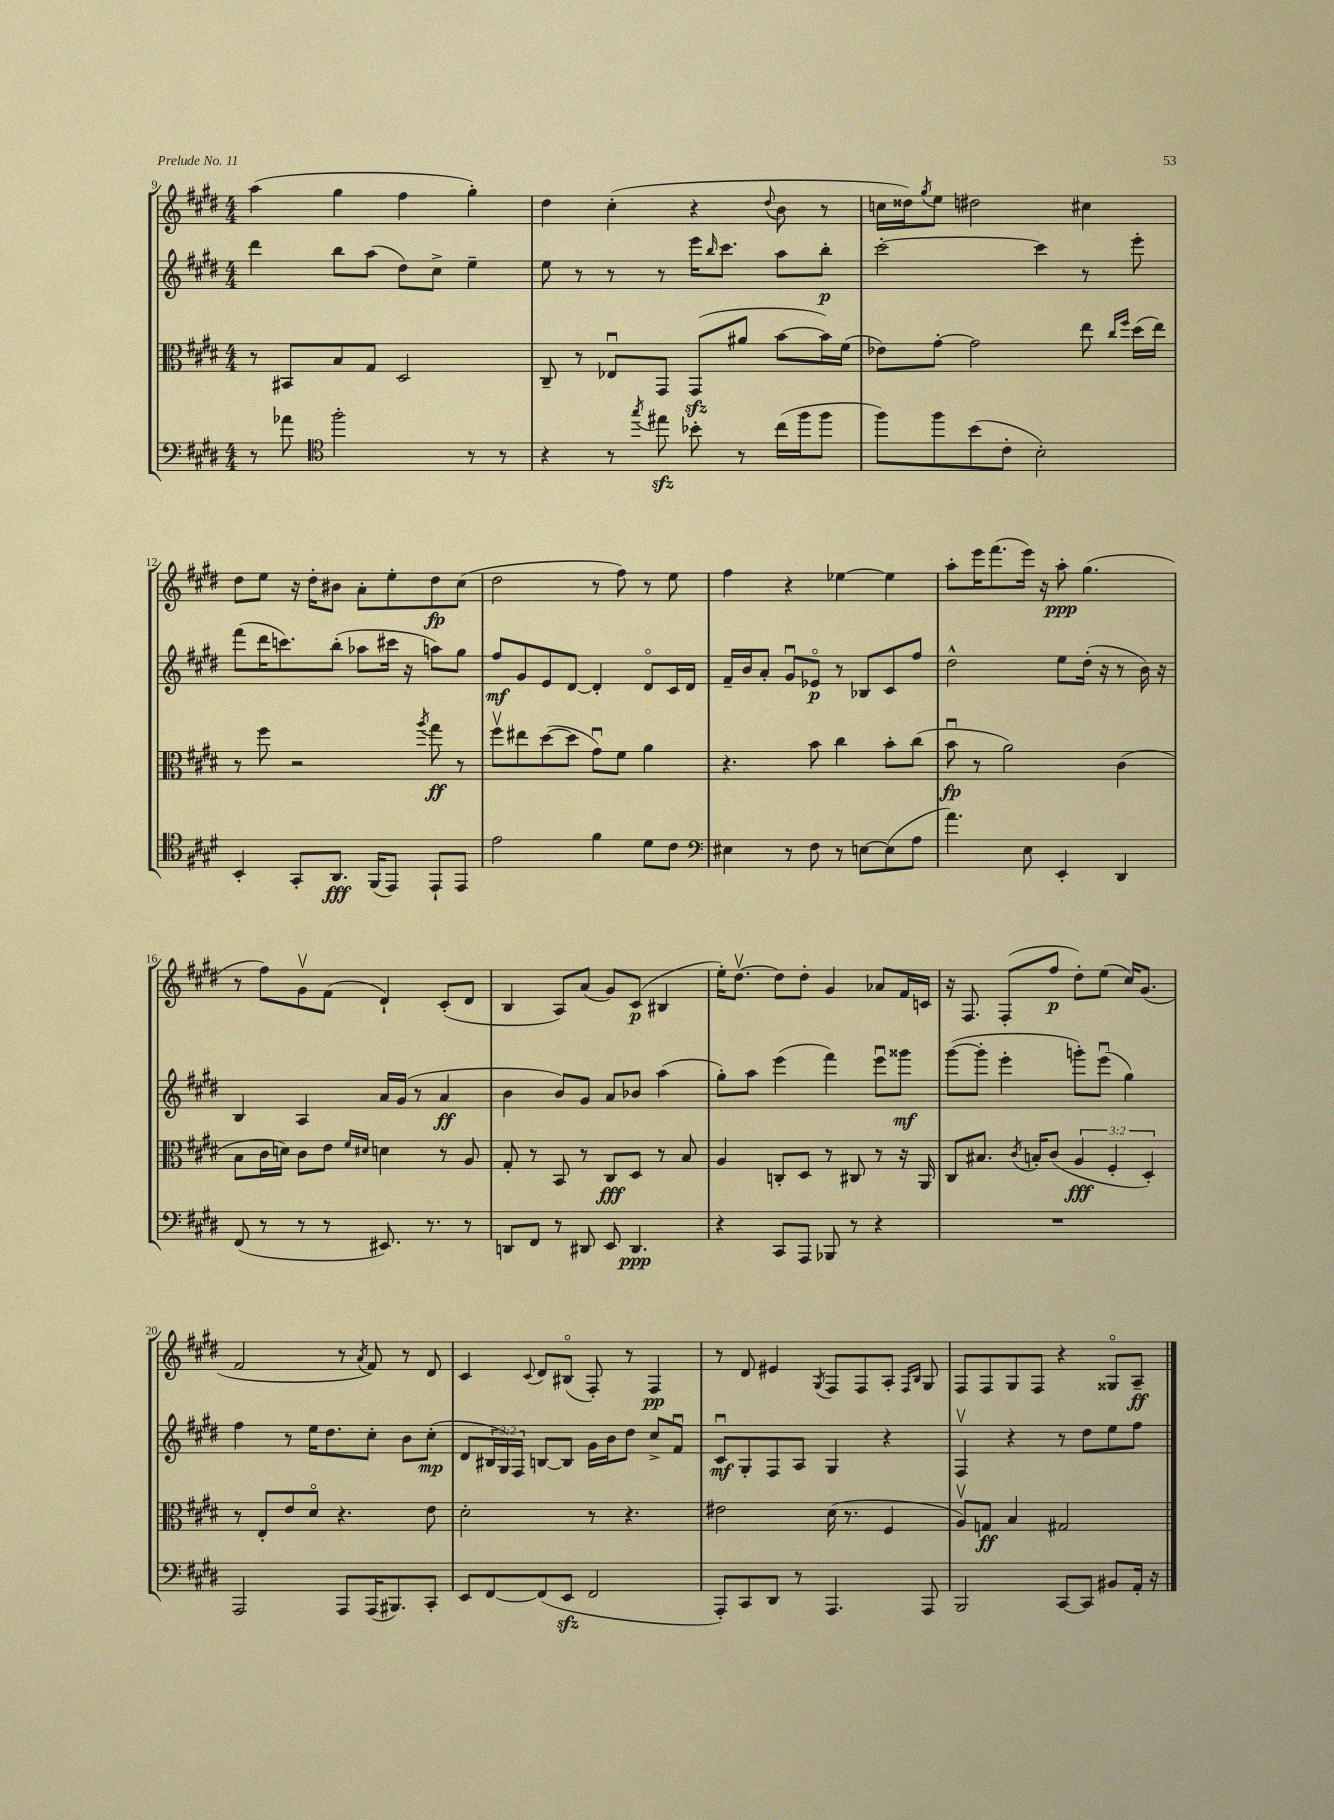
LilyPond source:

<<
\new StaffGroup <<
\new Staff = "s0" {
    \clef treble \key e \major \numericTimeSignature \time 4/4
    a''4( gis''4 fis''4 gis''4-.) |
    dis''4 cis''4-.( r4 \appoggiatura { dis''8 } b'8 r8 |
    c''16 disis''16) \acciaccatura { gis''8 } e''8 dis''2 cis''4 |
    dis''8 e''8 r16 dis''16-. bis'8 a'8-. e''8-. dis''8\fp cis''8( |
    dis''2 r8 fis''8) r8 e''8 |
    fis''4 r4 ees''4~ ees''4 |
    a''8-. e'''16 fis'''8.( e'''16) r16 a''8-.\ppp gis''4.( |
    r8 fis''8) gis'8\upbow fis'8( dis'4-!) cis'8-.( dis'8 |
    b4 a8) a'8( gis'8) cis'8\p( bis4 |
    e''16-.) dis''8.~\upbow dis''8 dis''8-. gis'4 aes'8 fis'16 c'16 |
    r16 fis8. fis8-.( fis''8\p dis''8-.) e''8( cis''16) gis'8.( |
    fis'2 r8 \acciaccatura { a'8 } fis'8) r8 dis'8 |
    cis'4 \appoggiatura { cis'8 } dis'8 bis8\flageolet( fis8-.) r8 fis4\pp |
    r8 dis'8 eis'4 \acciaccatura { gis8 } fis8 fis8 a8-. \grace { fis16 b16 } gis8 |
    fis8 fis8 gis8 fis8 r4 gisis8\flageolet a8--\ff \bar "|." |
}
\new Staff = "s1" {
    \clef treble \key e \major \numericTimeSignature \time 4/4 \override Staff.TupletNumber.text = #tuplet-number::calc-fraction-text
    dis'''4 b''8 a''8( dis''8) cis''8-> e''4-- |
    e''8 r8 r8 r8 e'''16 \grace { b''16 } cis'''8. a''8 b''8-.\p |
    cis'''2~-. cis'''4 r8 e'''8-. |
    fis'''8( dis'''16 c'''8.) b''8-.( aes''8 cis'''16 r16 a''8) gis''8 |
    fis''8\mf gis'8 e'8 dis'8~ dis'4-. dis'8\flageolet cis'16 dis'16 |
    fis'16-- b'16 a'8-. gis'8\downbow ees'8\flageolet\p r8 bes8 cis'8 fis''8 |
    dis''2-^ e''8 dis''16-.( r16 r8 b'16) r16 |
    b4 a4 a'16 gis'16( r8 a'4\ff |
    b'4 b'8) gis'8 a'8 bes'8 a''4( |
    gis''8-.) a''8 e'''4( fis'''4) e'''8\downbow gisis'''8\mf |
    gis'''8~( gis'''8-. e'''4-. g'''8-.) e'''8\downbow( gis''4) |
    fis''4 r8 e''16 dis''8. cis''8-. b'8 cis''8-.\mp( |
    dis'8 \tuplet 3/2 { bis16 gis16) fis16 } b8~ b8 gis'16 b'16 dis''8 cis''8-> fis'8\downbow |
    cis'8\downbow\mf gis8-. fis8 a8 gis4 r4 |
    fis4\upbow r4 r8 dis''8 e''8 fis''8 \bar "|." |
}
\new Staff = "s2" {
    \clef alto \key e \major \numericTimeSignature \time 4/4 \override Staff.TupletNumber.text = #tuplet-number::calc-fraction-text
    r8 bis,8 b8 gis8 dis2 |
    cis8-- r8 ees8\downbow gis,8 gis,8\sfz( ais'8 b'8~ b'16) fis'16( |
    ees'8) gis'8~-. gis'2 e''8 \grace { cis''16 fis''16 } dis''16( e''16) |
    r8 fis''8 r2 \acciaccatura { a''8 } gis''8\ff r8 |
    fis''8\upbow eis''8 dis''8~( dis''8 gis'8\downbow) fis'8 a'4 |
    r4. b'8 cis''4 b'8-. cis''8( |
    b'8\downbow\fp r8 a'2) cis'4( |
    b8 cis'16 d'16) cis'8 e'8 \grace { fis'16 dis'16 } d'4 r8 a8 |
    gis8-. r8 b,8 r8 cis8\fff dis8 r8 b8 |
    a4 c8-. dis8 r8 cis8 r8 r16 a,16 |
    cis8 bis8. \acciaccatura { cis'8 } b16-. cis'8( \tuplet 3/2 { a4\fff fis4-. dis4-.) } |
    r8 e8-. e'8 dis'8\flageolet r4. e'8 |
    dis'2-. r8 r4. |
    eis'2 dis'16( r8. fis4 |
    a8\upbow) g8\ff b4 gis2 \bar "|." |
}
\new Staff = "s3" {
    \clef bass \key e \major \numericTimeSignature \time 4/4
    r8 aes'8 \clef tenor fis''2-. r8 r8 |
    r4 r8 \acciaccatura { gis''8 } eis''8\sfz bes'8-. r8 cis''16( fis''16 fis''8 |
    fis''8) fis''8 b'8( cis'8-. b2-.) |
    b,4-. gis,8-. a,8.\fff fis,16( e,8) e,8-! e,8 |
    e'2 fis'4 dis'8 cis'8 |
    \clef bass eis4 r8 fis8 r8 e8~ e8( a8 |
    a'4.) e8 e,4-. dis,4 |
    fis,8( r8 r8 r8 eis,8.) r8. r8 |
    d,8 fis,8 r8 dis,8 e,8 dis,4.\ppp |
    r4 cis,8 a,,8 bes,,8 r8 r4 |
    R1 |
    a,,2 a,,8 a,,16( bis,,8.) cis,8-. |
    e,8 fis,8~ fis,8( e,8\sfz fis,2 |
    a,,8-.) cis,8 dis,8 r8 a,,4. a,,8 |
    b,,2 cis,8~ cis,8 bis,8 a,16-. r16 \bar "|." |
}
>>
>>
\layout { \context { \Score currentBarNumber = #9 } }
